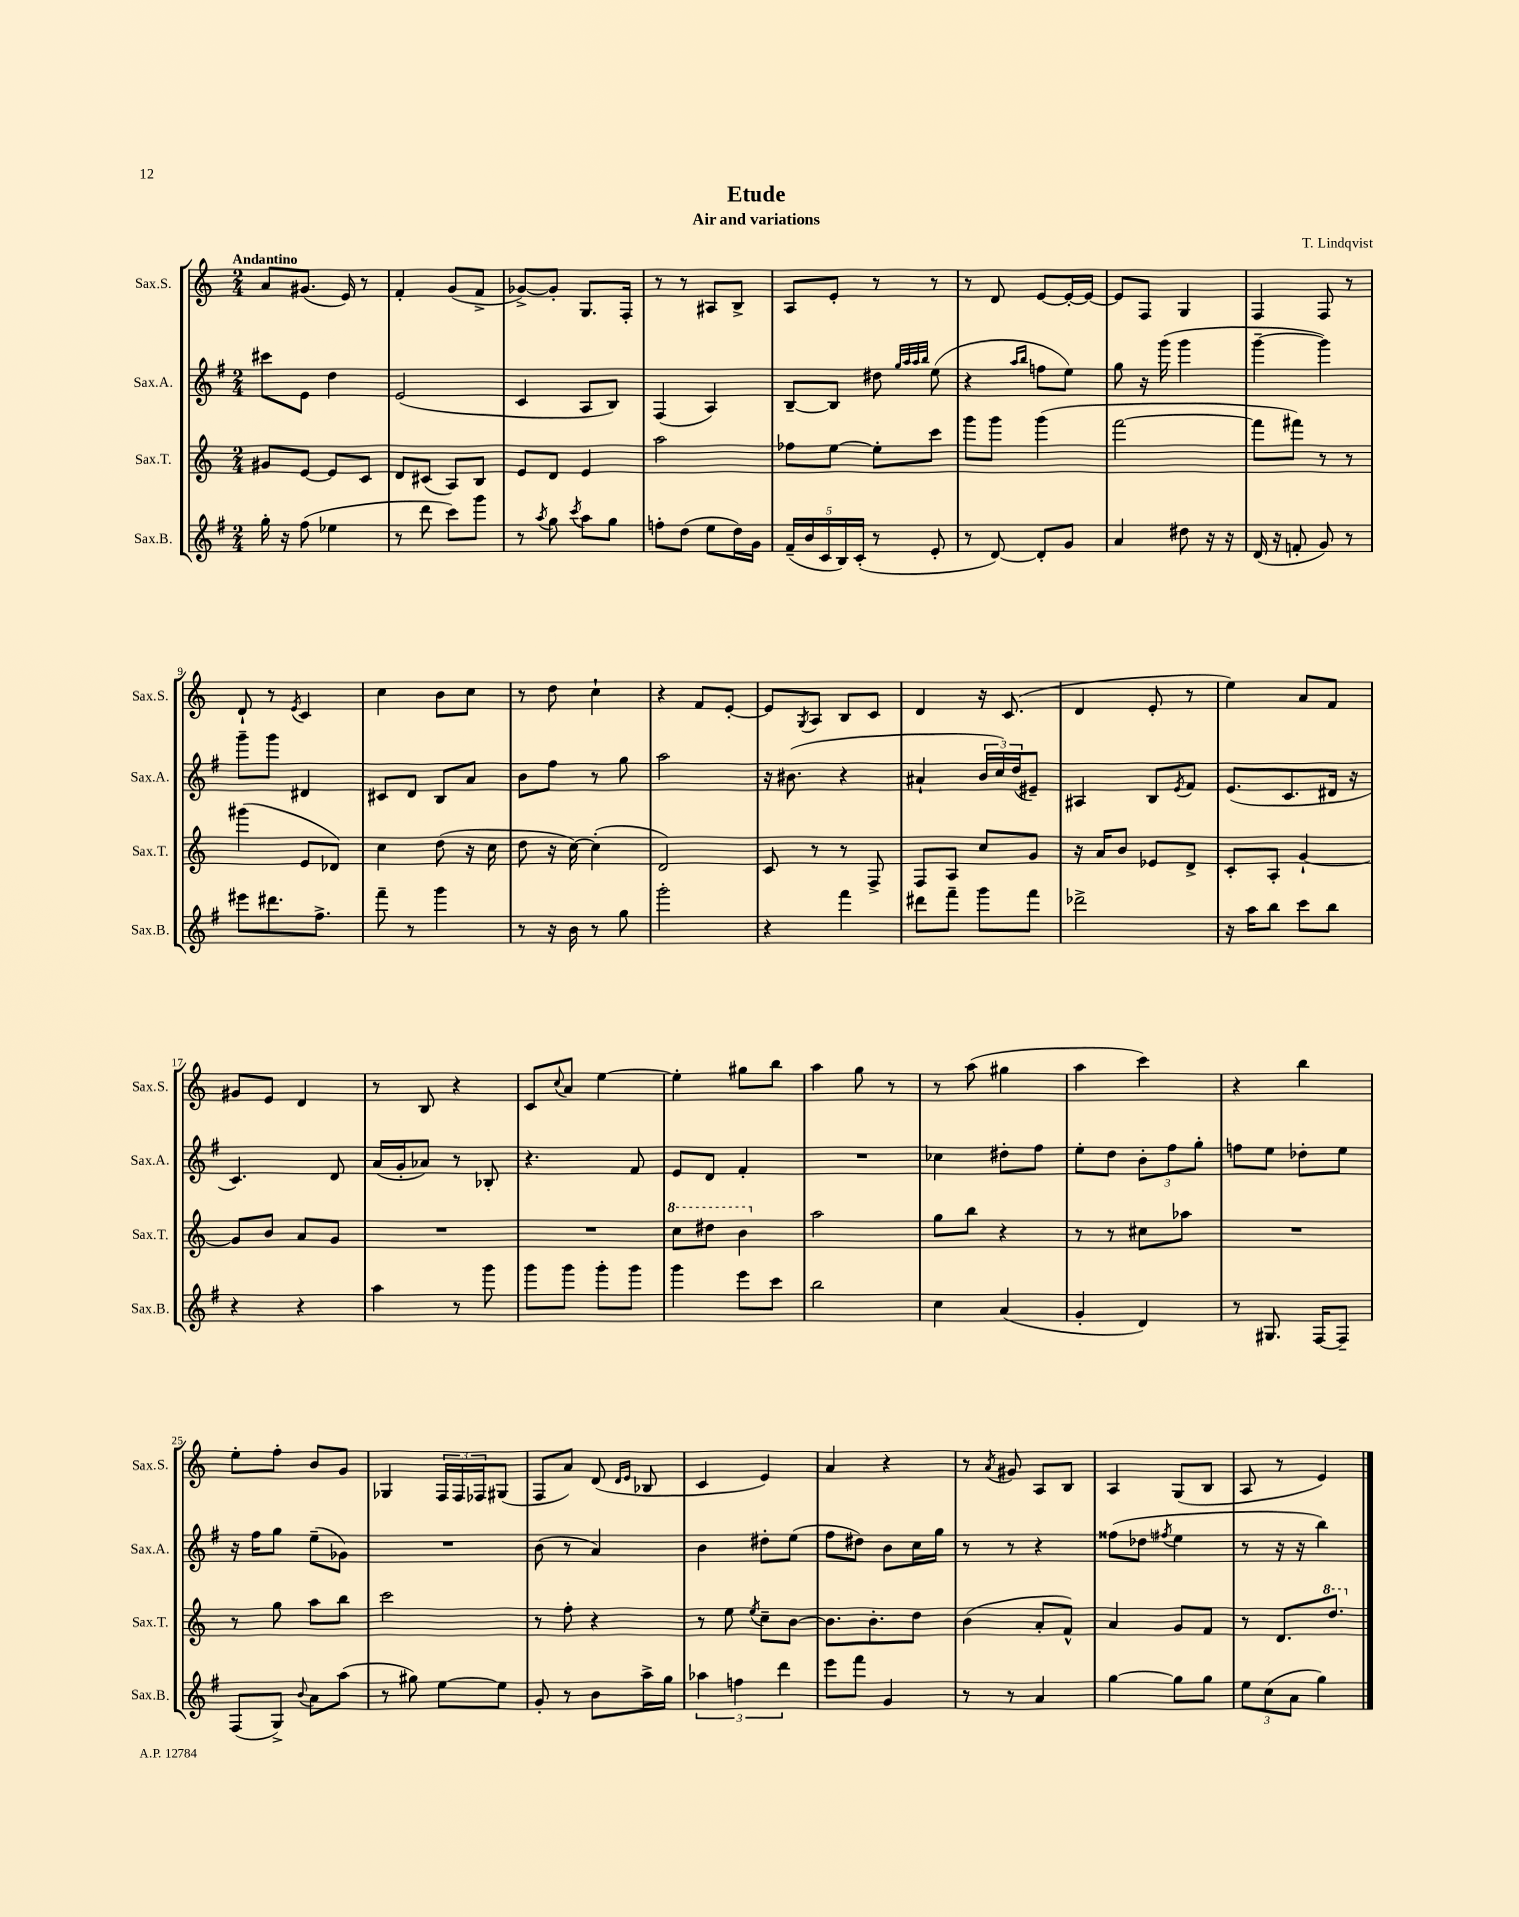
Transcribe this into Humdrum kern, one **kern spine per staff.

**kern	**kern	**kern	**kern
*part4	*part3	*part2	*part1
*staff4	*staff3	*staff2	*staff1
*I"Sax.B.	*I"Sax.T.	*I"Sax.A.	*I"Sax.S.
*I'Sax.B.	*I'Sax.T.	*I'Sax.A.	*I'Sax.S.
*clefG2	*clefG2	*clefG2	*clefG2
*k[f#]	*k[]	*k[f#]	*k[]
*M2/4	*M2/4	*M2/4	*M2/4
=1	=1	=1	=1
!	!	!	!LO:TX:a:B:t=Andantino
16gg'\	8g#X/L	8ccc#X\L	8a/L
16r	.	.	.
(8ff#\	[8e/J	8e\J	(8.g#X/J
4ee-X\	8e/L]	4dd\	.
.	.	.	16e/)
.	8c/J	.	8r
=2	=2	=2	=2
8r	8d/L	(2e/	4f'/
8ddd\	(8c#X/J	.	.
8ccc\L)	8A/L)	.	(8g/L
8ggg\J	8B/J	.	8f^/J
=3	=3	=3	=3
8r	8e/L	4c/	[8g-X^/L)
8qaa/	.	.	.
8gg\	8d/J	.	8g-'/J]
8qccc/	.	.	.
8aa\L	4e/	8A/L	8.G/L
8gg\J	.	8B/J)	.
.	.	.	16F'/Jk
=4	=4	=4	=4
8ffn'\L	2aa\	(4F#/	8r
(8dd\J	.	.	8r
8ee\L	.	4A/)	8A#X/L
16dd\L)	.	.	8B^/J
16g\JJ	.	.	.
=5	=5	=5	=5
(20f#~/LL	8ff-X\L	[8B~/L	8A/L
20b/	.	.	.
20c/	.	.	.
.	[8ee\J	8B/J]	8e'/J
20B/)	.	.	.
(20c'/JJ	.	.	.
8r	8ee'\L]	8dd#X\	8r
.	.	32qqgg/LLL	.
.	.	32qqaa/	.
.	.	32qqaa/	.
.	.	32qqbb/JJJ	.
8e'/	8ccc\J	(8ee\	8r
=6	=6	=6	=6
8r	8ggg\L	4r	8r
[8d/)	8ggg\J	.	8d/
.	.	16qqaa/LL	.
.	.	16qqbb/JJ	.
8d'/L]	(4ggg\	8ffn\L	[8e/L
8g/J	.	8ee\J)	16e'/L_
.	.	.	16e/JJ_
=7	=7	=7	=7
4a/	[2fff\	8gg\	8e/L]
.	.	16r	8F/J
.	.	(16ggg\	.
8dd#X\	.	4ggg\	4G/
16r	.	.	.
16r	.	.	.
=8	=8	=8	=8
(16d/	8fff\L]	[4ggg~\	4F/
16r	.	.	.
8fn'/	8fff#X\J)	.	.
8g/)	8r	4ggg\])	8F/
8r	8r	.	8r
!!LO:LB:g=z
=9	=9	=9	=9
8eee#X\L	(4ggg#X\	8ggg~\L	8d`/
8.ddd#X\	.	8ggg\J	8r
.	.	.	8qe/
.	8e/L	4d#X/	4c/
8.ff#^\J	.	.	.
.	8d-X/J)	.	.
=10	=10	=10	=10
8fff#~\	4cc\	8c#X/L	4cc\
8r	.	8d/J	.
4ggg\	(8dd\	8B/L	8b\L
.	16r	8a/J	8cc\J
.	16cc\	.	.
=11	=11	=11	=11
8r	8dd\	8b\L	8r
16r	16r	8ff#\J	8dd\
16b\	[16cc\)	.	.
8r	(4cc'\]	8r	4cc`\
8gg\	.	8gg\	.
=12	=12	=12	=12
2ggg'\	2d/)	2aa\	4r
.	.	.	8f/L
.	.	.	[8e'/J
=13	=13	=13	=13
4r	8c/	16r	8e/L]
.	.	(8.b#X\	.
.	.	.	8qG/
.	8r	.	8A/J
4fff#\	8r	4r	8B/L
.	8F^/	.	8c/J
=14	=14	=14	=14
8ddd#X\L	8F/L	4a#X`/	4d/
8fff#~\J	8A/J	.	.
8ggg\L	8cc/L	24b/LL	16r
.	.	24cc/)	.
.	.	.	(8.c/
.	.	(24dd/J	.
8fff#\J	8g/J	8e#X~/J)	.
=15	=15	=15	=15
2ddd-X^\	16r	4A#X/	4d/
.	16a/KL	.	.
.	8b/J	.	.
.	8e-X/L	8B/L	8e'/
.	.	8qe/	.
.	8d^/J	8f#/J	8r
=16	=16	=16	=16
16r	8c'/L	(8.e/L	4ee\)
16aa\KL	.	.	.
8bb\J	8A'/J	.	.
.	.	8.c/	.
8ccc\L	[4g`/	.	8a/L
8bb\J	.	16d#X/Jk	8f/J
.	.	16r	.
!!LO:LB:g=z
=17	=17	=17	=17
4r	8g/L]	4.c/)	8g#X/L
.	8b/J	.	8e/J
4r	8a/L	.	4d/
.	8g/J	8d/	.
=18	=18	=18	=18
4aa\	2r	(16a/LL	8r
.	.	16g'/J	.
.	.	8a-X/J)	8B/
8r	.	8r	4r
8ggg\	.	8B-X'/	.
=19	=19	=19	=19
8ggg\L	2r	4.r	8c/L
.	.	.	8qqcc/
8ggg\J	.	.	8a/J
8ggg'\L	.	.	[4ee\
8ggg\J	.	8f#/	.
=20	=20	=20	=20
*	*8va	*	*
4ggg\	8ccc\L	8e/L	4ee'\]
.	8ddd#X\J	8d/J	.
8eee\L	4bb\	4f#'/	8gg#X\L
8ccc\J	.	.	8bb\J
=21	=21	=21	=21
*	*X8va	*	*
2bb\	2aa\	2r	4aa\
.	.	.	8gg\
.	.	.	8r
=22	=22	=22	=22
4cc\	8gg\L	4cc-X\	8r
.	8bb\J	.	(8aa\
(4a/	4r	8dd#X'\L	4gg#X\
.	.	8ff#\J	.
=23	=23	=23	=23
4g'/	8r	8ee'\L	4aa\
.	8r	8dd\J	.
4d/)	8cc#X\L	12b'\L	4ccc\)
.	.	12ff#\	.
.	8aa-X\J	.	.
.	.	12gg'\J	.
=24	=24	=24	=24
8r	2r	8ffn\L	4r
8.G#X/	.	8ee\J	.
.	.	8dd-X'\L	4bb\
[16F#/KL	.	.	.
8F#~/J]	.	8ee\J	.
!!LO:LB:g=z
=25	=25	=25	=25
(8F#/L	8r	16r	8ee'\L
.	.	16ff#\KL	.
8G^/J)	8gg\	8gg\J	8ff'\J
8qqb/	.	.	.
8a\L	8aa\L	(8ee~\L	8b/L
(8aa\J	8bb\J	8g-X\J)	8g/J
=26	=26	=26	=26
8r	2ccc\	2r	4G-X/
8gg#X\)	.	.	.
[8ee\L	.	.	24F/LL
.	.	.	24F/
.	.	.	24F-X/J
8ee\J]	.	.	(8G#X/J
=27	=27	=27	=27
8g'/	8r	(8b\	8F/L
8r	8ff'\	8r	8a/J)
8b\L	4r	4a/)	(8d/
.	.	.	16qqd/LL
.	.	.	16qqe/JJ
16aa^\L	.	.	8B-X/
16gg\JJ	.	.	.
=28	=28	=28	=28
6aa-X\	8r	4b\	4c/
.	8ee\	.	.
6ffn\	.	.	.
.	8qee/	.	.
.	8cc~\L	8dd#X'\L	4e/)
6ddd\	.	.	.
.	[8b\J	(8ee\J	.
=29	=29	=29	=29
8eee\L	8.b\L]	8ff#\L	4a/
8fff#\J	.	8dd#X\J)	.
.	8.b'\	.	.
4g/	.	8b\L	4r
.	8dd\J	16cc\L	.
.	.	16gg\JJ	.
=30	=30	=30	=30
8r	(4b\	8r	8r
.	.	.	8qa/
8r	.	8r	8g#X/
4a/	8a'/L	4r	8A/L
.	8f^^/J)	.	8B/J
=31	=31	=31	=31
[4gg\	4a/	(8ff##X\L	4A/
.	.	8dd-X\J	.
.	.	8qff#X/	.
8gg\L]	8g/L	4ee\	(8G/L
8gg\J	8f/J	.	8B/J
=32	=32	=32	=32
12ee\L	8r	8r	8A/
(12cc\	.	.	.
.	8.d/L	16r	8r
12a\J	.	.	.
.	.	16r	.
4gg\)	.	4bb\)	4e/)
*	*8va	*	*
.	8.ddd/J	.	.
*	*X8va	*	*
==	==	==	==
*-	*-	*-	*-
